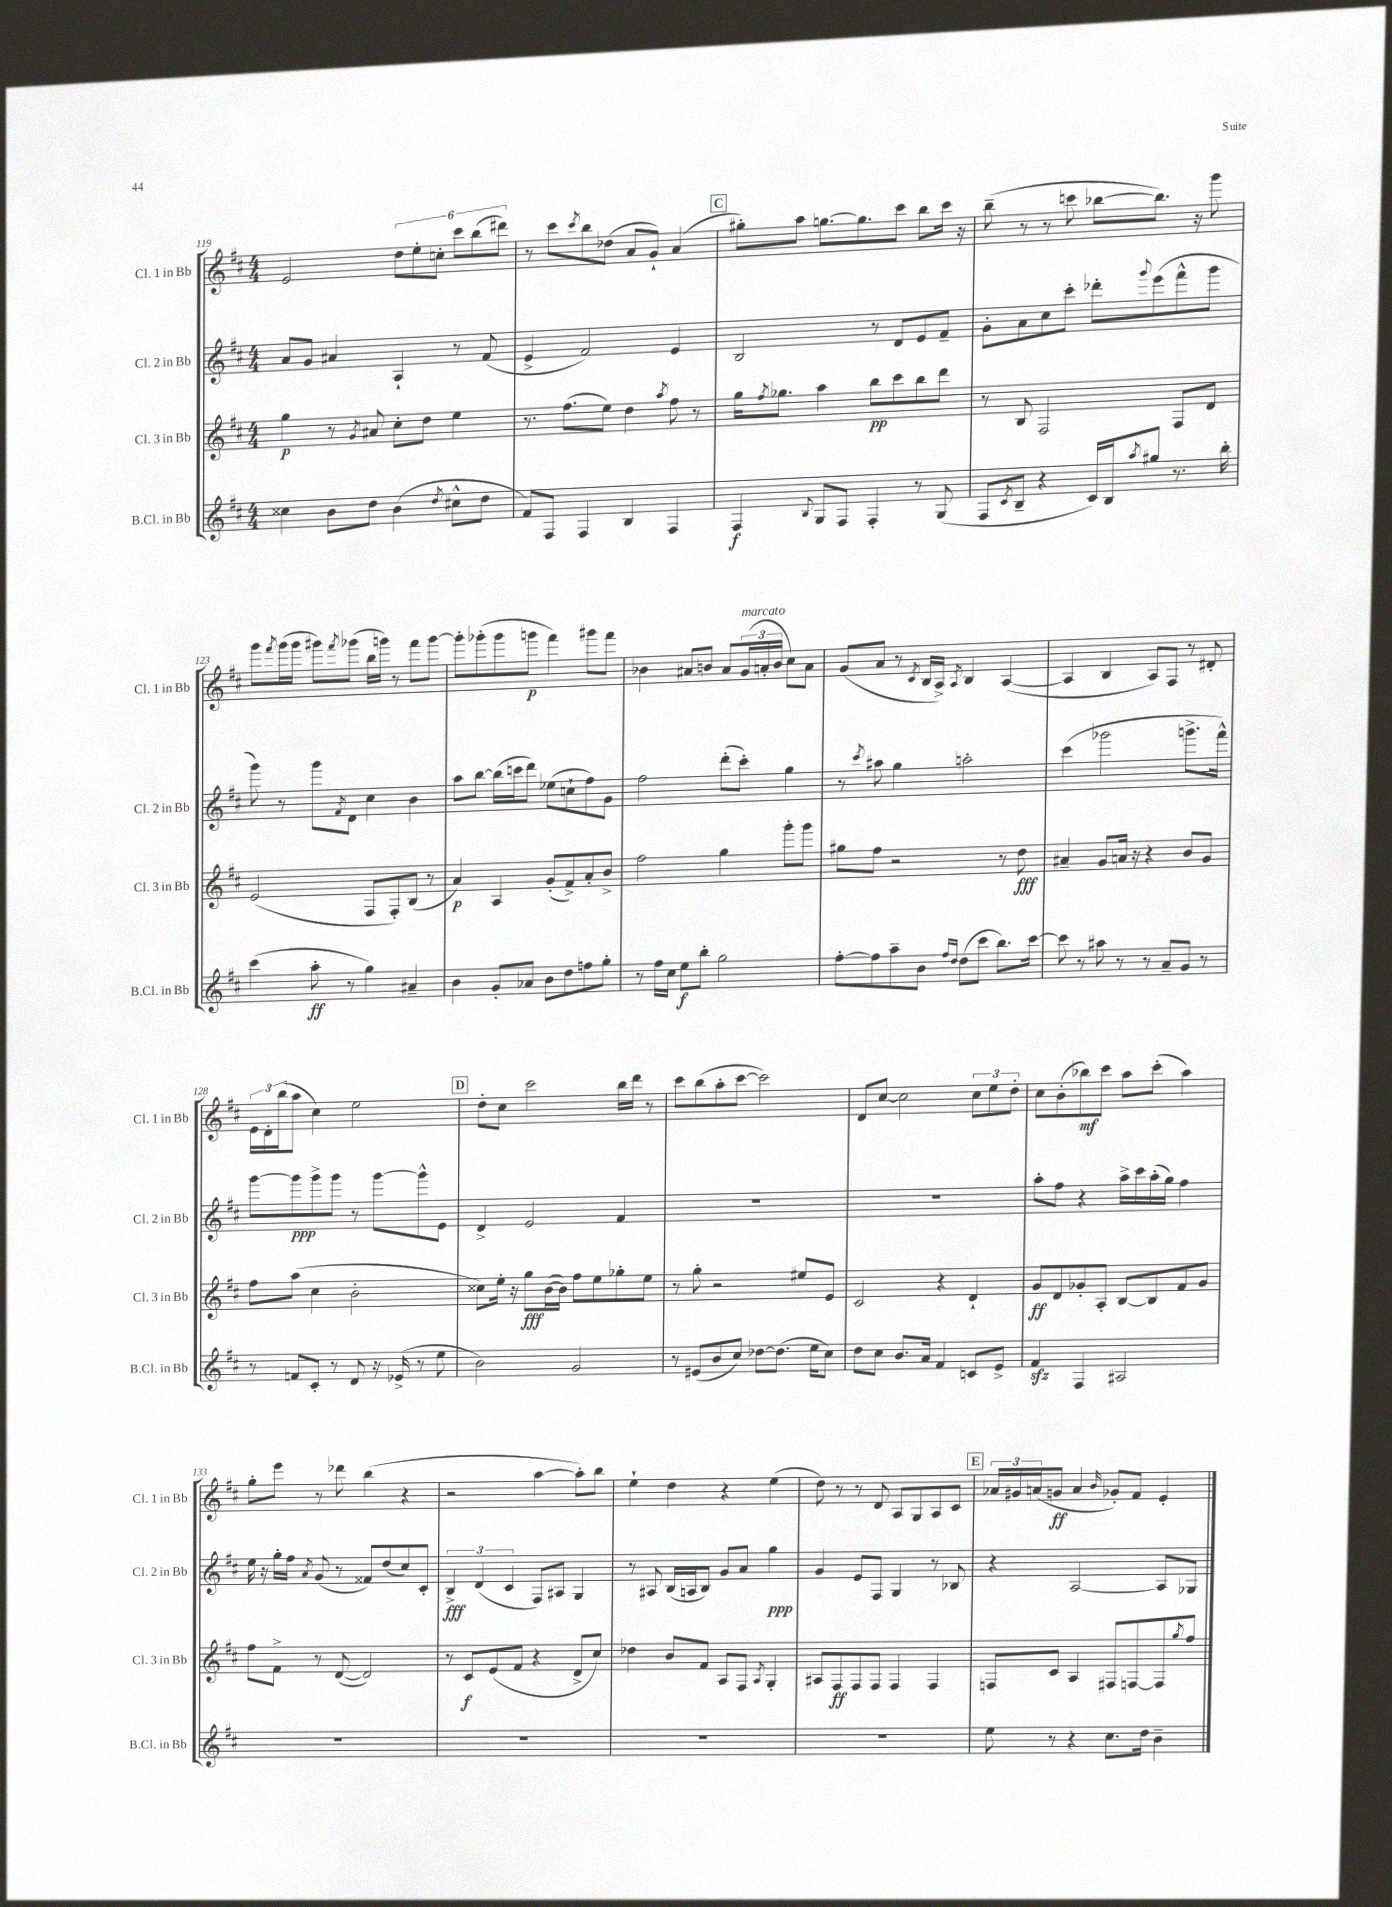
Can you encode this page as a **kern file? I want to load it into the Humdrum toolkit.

**kern	**dynam	**kern	**dynam	**kern	**dynam	**kern	**dynam
*part4	*part4	*part3	*part3	*part2	*part2	*part1	*part1
*staff4	*staff4	*staff3	*staff3	*staff2	*staff2	*staff1	*staff1
*I"B.Cl. in Bb	*	*I"Cl. 3 in Bb	*	*I"Cl. 2 in Bb	*	*I"Cl. 1 in Bb	*
*I'B.Cl. in Bb	*	*I'Cl. 3 in Bb	*	*I'Cl. 2 in Bb	*	*I'Cl. 1 in Bb	*
*clefG2	*	*clefG2	*	*clefG2	*	*clefG2	*
*k[f#c#]	*	*k[f#c#]	*	*k[f#c#]	*	*k[f#c#]	*
*M4/4	*	*M4/4	*	*M4/4	*	*M4/4	*
=119	=119	=119	=119	=119	=119	=119	=119
4cc##X\	.	4gg\	p	8a/L	.	2e/	.
.	.	.	.	8g/J	.	.	.
8b\L	.	8r	.	4a#X/	.	.	.
.	.	8qg/	.	.	.	.	.
8dd\J	.	8a#X/	.	.	.	.	.
(4b\	.	8cc#'\L	.	4A`/	.	12dd\L	.
.	.	.	.	.	.	12ee'\	.
.	.	8dd\J	.	.	.	.	.
.	.	.	.	.	.	12ccn'\J	.
8qdd/	.	.	.	.	.	.	.
8cc#X^^\L	.	4ee\	.	8r	.	12ccc#\L	.
.	.	.	.	.	.	(12bb\	.
8dd\J	.	.	.	(8f#/	.	.	.
.	.	.	.	.	.	12ddd#X\J)	.
=120	=120	=120	=120	=120	=120	=120	=120
8f#/L)	.	8.r	.	4e^/	.	8r	.
8F#/J	.	.	.	.	.	8ccc#\L	.
.	.	(8.ff#\L	.	.	.	.	.
.	.	.	.	.	.	8qccc#/	.
4F#/	.	.	.	2f#/)	.	8bb\	.
.	.	8ee\J)	.	.	.	(8dd-X\J	.
4B/	.	4dd\	.	.	.	8a/L	.
.	.	.	.	.	.	8g`/J)	.
.	.	8qaa/	.	.	.	.	.
4F#/	.	8ff#\	.	4e/	.	(4a/	.
.	.	8r	.	.	.	.	.
!!LO:REH:place=s1:t=C
=121	=121	=121	=121	=121	=121	=121	=121
4F#/	f	16gg\KL	.	2B/	.	8gg#X'\L)	.
.	.	8qff#/	.	.	.	.	.
.	.	8.gg-X\J	.	.	.	.	.
.	.	.	.	.	.	8aa\J	.
8qqB/	.	.	.	.	.	.	.
8G/L	.	4aa\	.	.	.	[8.ggn\L	.
8F#/J	.	.	.	.	.	.	.
.	.	.	.	.	.	8.gg\]	.
4F#'/	.	8bb\L	pp	8r	.	.	.
.	.	8ccc#\	.	8d/L	.	8ccc#\J	.
8r	.	8bb\	.	8e/	.	8bb\L	.
(8G/	.	8ddd\J	.	8f#~/J	.	16ccc#\Jk	.
.	.	.	.	.	.	16r	.
=122	=122	=122	=122	=122	=122	=122	=122
8F#/L	.	8r	.	8g'\L	.	(8bb~\	.
8qc#/	.	.	.	.	.	.	.
8B~/J	.	8B/	.	8a\	.	8r	.
4r	.	2F#/	.	8cc#\	.	8r	.
.	.	.	.	8ccc#'\J	.	8cccn\	.
16c#/LL)	.	.	.	8ddd-X'\L	.	[8bb-X\L	.
16B/J	.	.	.	.	.	.	.
8qaa/	.	.	.	8qqggg/	.	.	.
8gg#X/J	.	.	.	(8eee\	.	8.bb-\J])	.
8.r	.	8F#/L	.	8fff#^^\	.	.	.
.	.	.	.	.	.	16r	.
.	.	8d/J	.	8ggg\J	.	8ggg\	.
16bb'\	.	.	.	.	.	.	.
!!LO:LB:g=z
=123	=123	=123	=123	=123	=123	=123	=123
(4ccc#\	.	(2e/	.	8ggg\)	.	8ggg\L	.
.	.	.	.	.	.	8qfff#/	.
.	.	.	.	8r	.	(16ggg\L	.
.	.	.	.	.	.	16ggg\JJ	.
8aa'\	ff	.	.	8ggg\L	.	8ggg#X\L)	.
.	.	.	.	8qf#/	.	8qfff#/	.
8r	.	.	.	8d\J	.	(8ggg-X\J	.
4gg\)	.	8F#/L	.	4cc#\	.	16bb\LL	.
.	.	.	.	.	.	16gggn\JJ)	.
.	.	8F#'/)	.	.	.	8r	.
4a#X~/	.	(8B/J	.	4b\	.	8fff#\L	.
.	.	8r	.	.	.	[8ggg\J	.
=124	=124	=124	=124	=124	=124	=124	=124
4b\	.	4a/)	p	8aa\L	.	8ggg'\L]	.
.	.	.	.	[8bb\J	.	(8ggg-X'\	.
8g'/L	.	4A/	.	(16bb\LL]	.	8ggg-\	.
.	.	.	.	16cccn\J	.	.	.
8a-X/J	.	.	.	8ddd\J)	.	8gggn\J	p
8b\L	.	(8g'/L	.	(8ee-X\L	.	4fff#\)	.
8dd\	.	8f#^/)	.	8ccn`\	.	.	.
8ffn\	.	8a'/	.	8ff#\)	.	8ggg#X\L	.
8gg'\J	.	8b^/J	.	8g\J	.	8fff#\J	.
=125	=125	=125	=125	=125	=125	=125	=125
8r	.	2ff#\	.	2ff#\	.	4b-X\	.
16ff#\LL	.	.	.	.	.	.	.
16cc#\JJ	.	.	.	.	.	.	.
8ee\L	f	.	.	.	.	8a#X/L	.
8bb'\J	.	.	.	.	.	8bn/J	.
2gg\	.	4gg\	.	(8ddd'\L	.	8a#/L	.
!	!	!	!	!	!	!LO:TX:a:i:t=marcato	!
.	.	.	.	8ccc#'\J)	.	(24g/L	.
.	.	.	.	.	.	24an'/	.
.	.	.	.	.	.	24b/JJ	.
.	.	8ggg'\L	.	4gg\	.	8cc#\L)	.
.	.	8ggg\J	.	.	.	8a\J	.
=126	=126	=126	=126	=126	=126	=126	=126
[8ff#'\L	.	8gg#X\L	.	8r	.	(8g/L	.
.	.	.	.	8qccc#/	.	.	.
8ff#\]	.	8ff#\J	.	8aa#X\	.	8a/J	.
8aa~\	.	2r	.	4gg\	.	8r	.
.	.	.	.	.	.	8qc#/	.
8b\J	.	.	.	.	.	16B/LL	.
.	.	.	.	.	.	16A^/JJ)	.
16qqff#/LL	.	.	.	.	.	.	.
16qqdd/JJ	.	.	.	.	.	8qA/	.
(8dd\L	.	.	.	2aan'\	.	4B/	.
8ccc#\J	.	.	.	.	.	.	.
8.bb\L)	.	8r	.	.	.	([4A/	.
.	.	8dd\	fff	.	.	.	.
[16ccc#\Jk	.	.	.	.	.	.	.
=127	=127	=127	=127	=127	=127	=127	=127
8ccc#\]	.	4a#X~/	.	(4ccc#\	.	4A/]	.
8r	.	.	.	.	.	.	.
8aa#X\	.	8g/L	.	2ggg-X\	.	4B/	.
8r	.	16an/Jk	.	.	.	.	.
.	.	16r	.	.	.	.	.
8r	.	4r	.	.	.	8A/L)	.
8a~/L	.	.	.	.	.	8F#/J	.
8g/J	.	8b/L	.	8.gggn^\L	.	8r	.
8r	.	8g/J	.	.	.	8d#X'/	.
.	.	.	.	16fff#^^\Jk)	.	.	.
!!LO:LB:g=z
=128	=128	=128	=128	=128	=128	=128	=128
8r	.	8ff#\L	.	[8ggg\L	.	24e\LL	.
.	.	.	.	.	.	24d'\	.
.	.	.	.	.	.	(24bb\J	.
8fn/L	.	(8aa\J	.	8ggg\]	ppp	8aa\J	.
8c#'/J	.	4cc#\	.	8ggg^\	.	4cc#\)	.
8r	.	.	.	8ggg\J	.	.	.
8d/	.	2b'\	.	8r	.	2ee\	.
16r	.	.	.	[8ggg\L	.	.	.
(16e-X^/	.	.	.	.	.	.	.
8r	.	.	.	8ggg^^\]	.	.	.
8ee\	.	.	.	8e\J	.	.	.
!!LO:REH:place=s1:t=D
=129	=129	=129	=129	=129	=129	=129	=129
2b\)	.	8cc##X\L)	.	4d^/	.	8dd'\L	.
.	.	16ee'\Jk	.	.	.	8cc#\J	.
.	.	16r	.	.	.	.	.
.	.	8gg\L	fff	2e/	.	2ccc#\	.
.	.	([16b\L	.	.	.	.	.
.	.	16b\JJ])	.	.	.	.	.
2g/	.	8ff#\L	.	.	.	.	.
.	.	8ee\	.	.	.	.	.
.	.	8gg-X'\	.	4f#/	.	16bb\LL	.
.	.	.	.	.	.	16ddd\JJ	.
.	.	8ee\J	.	.	.	8r	.
=130	=130	=130	=130	=130	=130	=130	=130
8r	.	8r	.	1r	.	8ccc#\L	.
(8e#X/L	.	8gg'\	.	.	.	(8bb\	.
8b/	.	2r	.	.	.	8aa'\	.
8cc#/J)	.	.	.	.	.	[8ccc#\J	.
[8dd-X\L	.	.	.	.	.	2ccc#\])	.
(8.dd-\J]	.	.	.	.	.	.	.
.	.	8ee#X/L	.	.	.	.	.
16ee\KL	.	.	.	.	.	.	.
8cc#\J)	.	8e/J	.	.	.	.	.
=131	=131	=131	=131	=131	=131	=131	=131
8dd\L	.	2c#/	.	1r	.	8d/L	.
8cc#\J	.	.	.	.	.	[8cc#/J	.
8.b/L	.	.	.	.	.	2cc#\]	.
16a/Jk	.	.	.	.	.	.	.
4f#/	.	4r	.	.	.	.	.
8cn/L	.	4d`/	.	.	.	12cc#\L	.
.	.	.	.	.	.	12ee\	.
8e^/J	.	.	.	.	.	.	.
.	.	.	.	.	.	12dd'\J	.
=132	=132	=132	=132	=132	=132	=132	=132
4f#zz/	.	8g/L	ff	8aa'\L	.	8cc#\L	.
.	.	8d/	.	8ff#\J	.	(8b'\	.
4F#/	.	8g-X'/	.	4r	.	8bb-X\)	mf
.	.	8A'/J	.	.	.	8ccc#\J	.
2A#X/	.	[8B/L	.	16aa^\LL	.	8aa\L	.
.	.	.	.	16ccc#\	.	.	.
.	.	8B/]	.	(16aa'\	.	(8ccc#'\J	.
.	.	.	.	16gg\JJ)	.	.	.
.	.	8f#/	.	4ff#\	.	4aa\)	.
.	.	8g-/J	.	.	.	.	.
!!LO:LB:g=z
=133	=133	=133	=133	=133	=133	=133	=133
1r	.	8ff#\L	.	16ee\	.	8gg'\L	.
.	.	.	.	16r	.	.	.
.	.	8f#^\J	.	16gg'\LL	.	8eee\J	.
.	.	.	.	16ff#\JJ	.	.	.
.	.	.	.	8qa/	.	.	.
.	.	8r	.	(8g/	.	8r	.
.	.	([8d/	.	8r	.	8ddd-X\	.
.	.	2d/])	.	8f##X/L)	.	(4bb\	.
.	.	.	.	(8dd/	.	.	.
.	.	.	.	8cc#/)	.	4r	.
.	.	.	.	8c#'/J	.	.	.
=134	=134	=134	=134	=134	=134	=134	=134
1r	.	8r	.	6B^/	fff	2r	.
.	.	8c#/L	f	.	.	.	.
.	.	.	.	(6d/	.	.	.
.	.	(8e/	.	.	.	.	.
.	.	.	.	6c#/	.	.	.
.	.	8f#/J	.	.	.	.	.
.	.	4r	.	8F#/L)	.	[4aa\	.
.	.	.	.	8A#X/J	.	.	.
.	.	8d^/L	.	4G/	.	8aa'\L])	.
.	.	8cc#/J)	.	.	.	8bb\J	.
=135	=135	=135	=135	=135	=135	=135	=135
1r	.	4dd-X\	.	8r	.	4ee`\	.
.	.	.	.	8A#X/	.	.	.
.	.	8b/L	.	(16B/LL	.	4dd\	.
.	.	.	.	16An/J	.	.	.
.	.	8f#/J	.	8B/J)	.	.	.
.	.	8A/L	.	8g/L	.	4r	.
.	.	8F#/J	.	8a/J	.	.	.
.	.	8qA/	.	.	.	.	.
.	.	4G'/	.	4gg\	ppp	(4ee\	.
=136	=136	=136	=136	=136	=136	=136	=136
1r	.	8A#X/L	.	4g/	.	8dd\)	.
.	.	8F#/	ff	.	.	8r	.
.	.	8F#/	.	8e/L	.	8r	.
.	.	8F#/J	.	8F#/J	.	8d/	.
.	.	4F#/	.	4G/	.	8A/L	.
.	.	.	.	.	.	8G/	.
.	.	4F#/	.	8r	.	8A/	.
.	.	.	.	8B-X/	.	8c#/J	.
!!LO:REH:place=s1:t=E
=137	=137	=137	=137	=137	=137	=137	=137
8ee\	.	8Fn/L	.	4r	.	24a-X/LL	.
.	.	.	.	.	.	24g#X/	.
.	.	.	.	.	.	(24an/J	.
8r	.	8c#/J	.	.	.	8gn/J	ff
4r	.	4A/	.	[2A/	.	4a/	.
.	.	.	.	.	.	16qqb/	.
8.cc#\L	.	8F#X/L	.	.	.	8g-X'/L)	.
.	.	[8Fn/	.	.	.	8f#/J	.
16dd\Jk	.	.	.	.	.	.	.
4b~\	.	8F/]	.	8A/L]	.	4e'/	.
.	.	8qgg/	.	.	.	.	.
.	.	8ff#/J	.	8G-X/J	.	.	.
==	==	==	==	==	==	==	==
*-	*-	*-	*-	*-	*-	*-	*-
